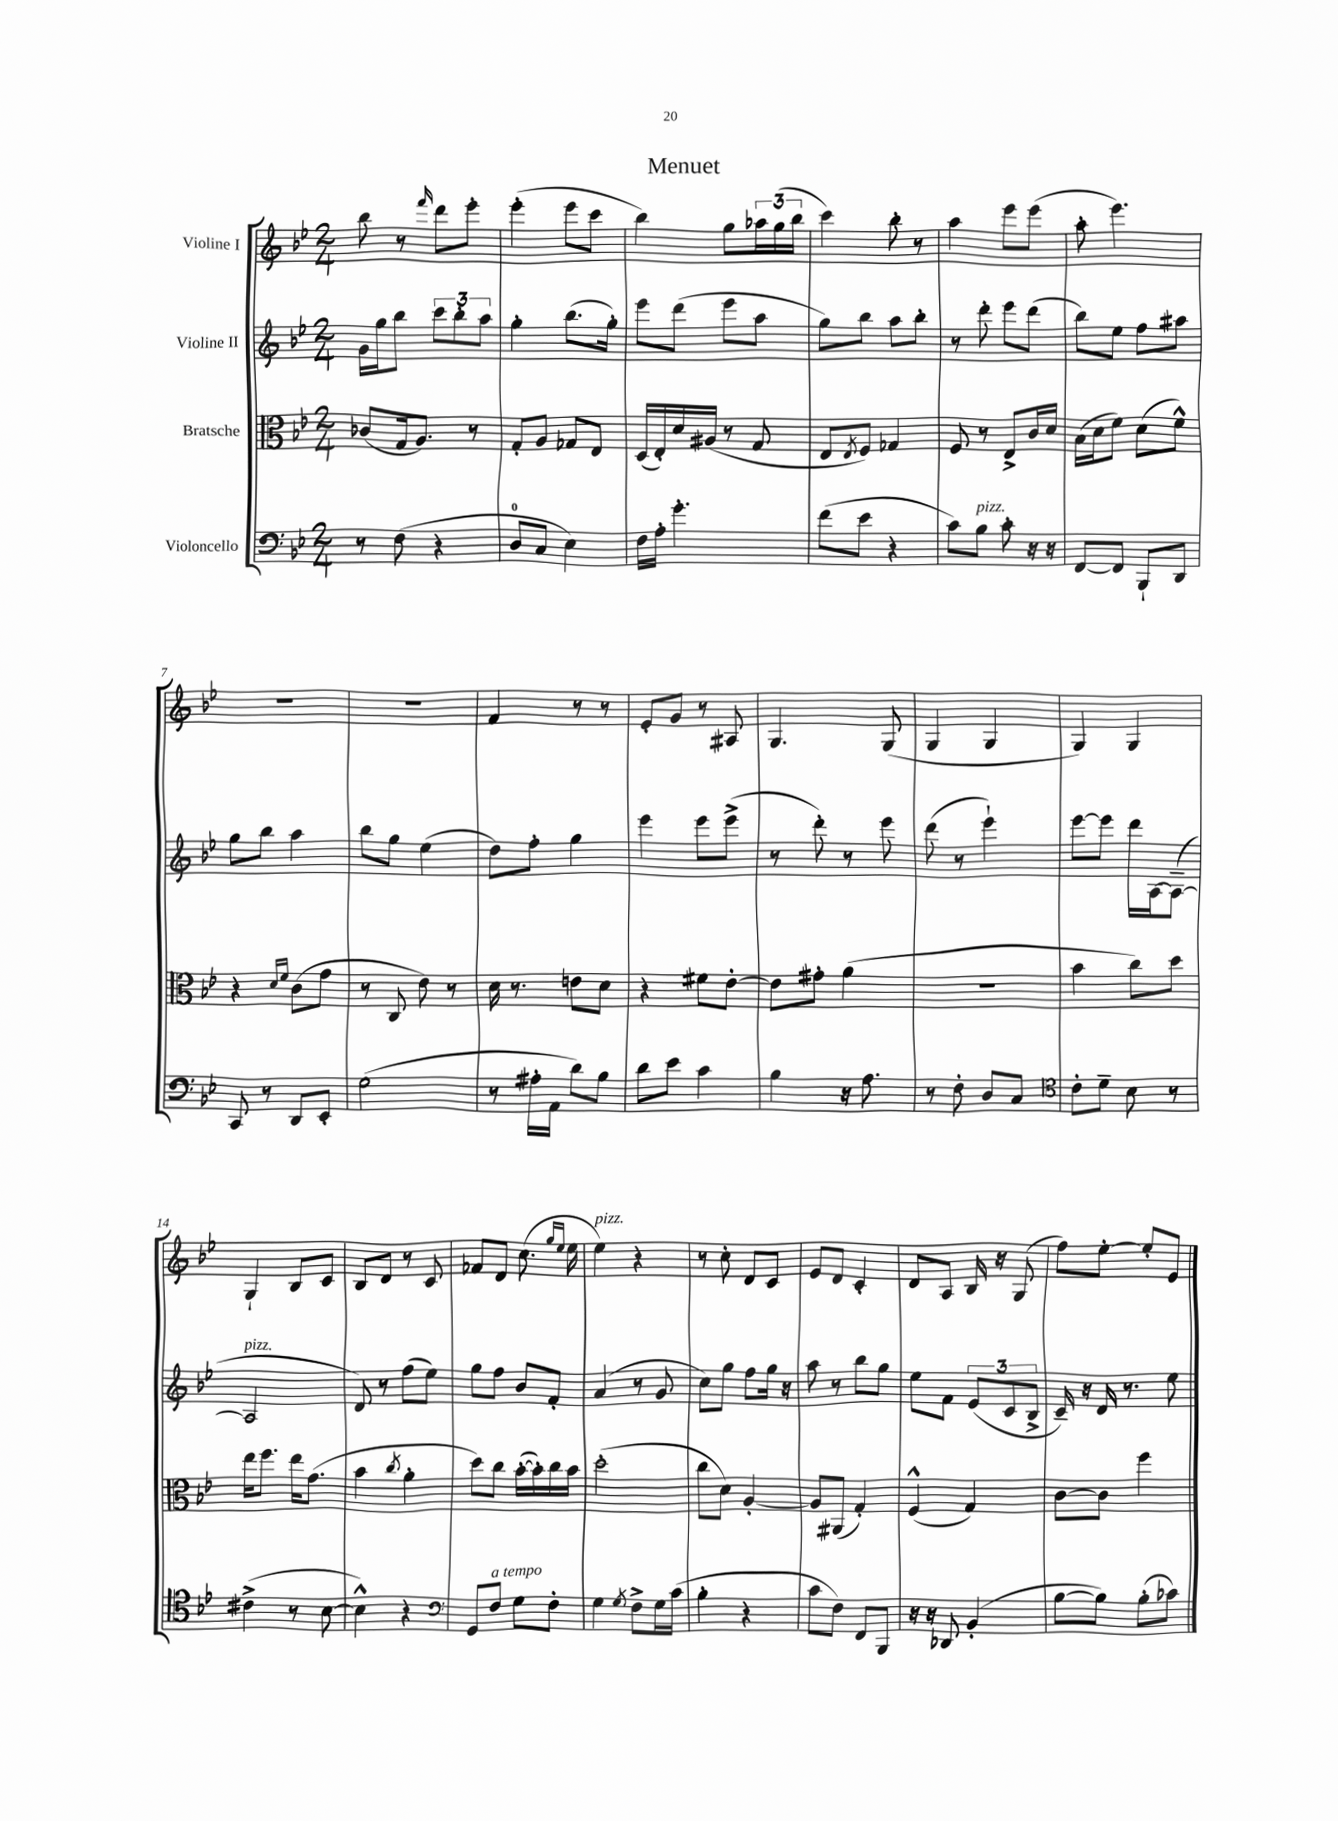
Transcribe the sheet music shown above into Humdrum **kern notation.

**kern	**kern	**kern	**kern
*staff4	*staff3	*staff2	*staff1
*clefF4	*clefC3	*clefG2	*clefG2
*k[b-e-]	*k[b-e-]	*k[b-e-]	*k[b-e-]
*M2/4	*M2/4	*M2/4	*M2/4
8r	(8c-	16g	8bb-
.	.	16gg	.
(8F	16G	8bb-	8r
.	8.A)	.	.
.	.	.	16qqfff
4r	.	12ccc	8ddd
.	.	12bb-'	.
.	8r	.	8eee-'
.	.	12aa	.
=	=	=	=
8D	8G'	4gg'	(4eee-'
8C	8A	.	.
4E-)	8G-	(8.bb-	8eee-
.	8E-	.	8ccc
.	.	16gg')	.
=	=	=	=
16F	(16D	8eee-	4bb-)
16A'	16E-')	.	.
4.g'	16d	(8ddd	.
.	(16A#	.	.
.	8r	8eee-	8gg
.	8G	8aa	24aa-
.	.	.	(24gg
.	.	.	24bb-
=	=	=	=
(8f	8E-	8gg)	4ccc)
.	8qE-	.	.
8e-	8F)	8bb-	.
4r	4G-	8aa	8bb-'
.	.	8bb-'	8r
=	=	=	=
8c)	8F	8r	4aa
8B-	8r	8ddd'	.
8c'	8E-^	8eee-	8eee-
16r	16c	(8ddd	(8eee-
16r	16d	.	.
=	=	=	=
[8FF	(16B-	8bb-)	8aa'
.	16d	.	.
8FF]	8f)	8ee-	4.eee-)
8BBB-`	(8d	8ff	.
8DD	8f^^)	8aa#	.
=	=	=	=
8CC	4r	8gg	2r
8r	.	8bb-	.
.	16qqd	.	.
.	16qqf	.	.
8DD	(8c	4aa	.
8EE-'	8g	.	.
=	=	=	=
(2G	8r	8bb-	2r
.	8C	8gg	.
.	8e-)	(4ee-	.
.	8r	.	.
=	=	=	=
8r	16d	8dd)	4f
.	8.r	.	.
16A#'	.	8ff'	.
16AA	.	.	.
8d)	8e	4gg	8r
8B-	8d	.	8r
=	=	=	=
8d	4r	4eee-	8e-'
8e-	.	.	8g
4c	8f#	8eee-	8r
.	[8e-'	(8eee-^	8A#
=	=	=	=
4B-	8e-]	8r	4.G
.	8g#'	8ddd')	.
16r	(4a	8r	.
8.A	.	.	.
.	.	8eee-	(8G
=	=	=	=
8r	2r	(8ddd	4G
8F'	.	8r	.
8D	.	4eee-`)	4G
8C	.	.	.
=	=	=	=
*clefC4	*	*	*
8c'	4b-	[8eee-	4G)
8d~	.	8eee-]	.
8B-	8cc)	16ddd	4G
.	.	[16A	.
8r	8dd	(8A~_	.
=	=	=	=
(4c#^	16ee-	2A]	4G`
.	8.ff	.	.
8r	16ee-	.	8B-
.	(8.g	.	.
[8B-	.	.	8c
=	=	=	=
4B-^^])	4b-	8d)	8B-
.	.	8r	8d
.	8qcc	.	.
4r	4a'	(8ff	8r
.	.	8ee-)	8c
=	=	=	=
*clefF4	*	*	*
8GG	8dd)	8gg	8f-
8F	8cc	8ff	8d
8G	([16b-'	8b-	(8.cc
.	16b-'])	.	.
8F'	16cc	8f'	.
.	.	.	16qqgg
.	.	.	16qqee-
.	16b-	.	16ee-
=	=	=	=
4G	(2dd'	(4a	4ee-)
8qG	.	.	.
8F^	.	8r	4r
16G	.	8g	.
(16c	.	.	.
=	=	=	=
4B-'	8cc	8cc)	8r
.	8d)	8gg	8cc'
4r	[4A'	8ff	8d
.	.	16gg	8c
.	.	16r	.
=	=	=	=
8c	8A]	8aa	8e-
8F)	(8AA#	8r	8d
8FF	4G')	8bb-	4c'
8BBB-	.	8gg	.
=	=	=	=
16r	(4F^^	8ee-	8d
16r	.	.	.
8DD-	.	8f	8A
(4BB-'	4G)	(12e-	16B-
.	.	.	16r
.	.	12c	.
.	.	.	(8G
.	.	12B-^	.
=	=	=	=
[8B-	[8c	16c~)	8ff)
.	.	16r	.
8B-])	8c]	16d	[8ee-'
.	.	8.r	.
(8B-'	4ff	.	8ee-']
8c-)	.	8ee-	8e-
==	==	==	==
*-	*-	*-	*-
